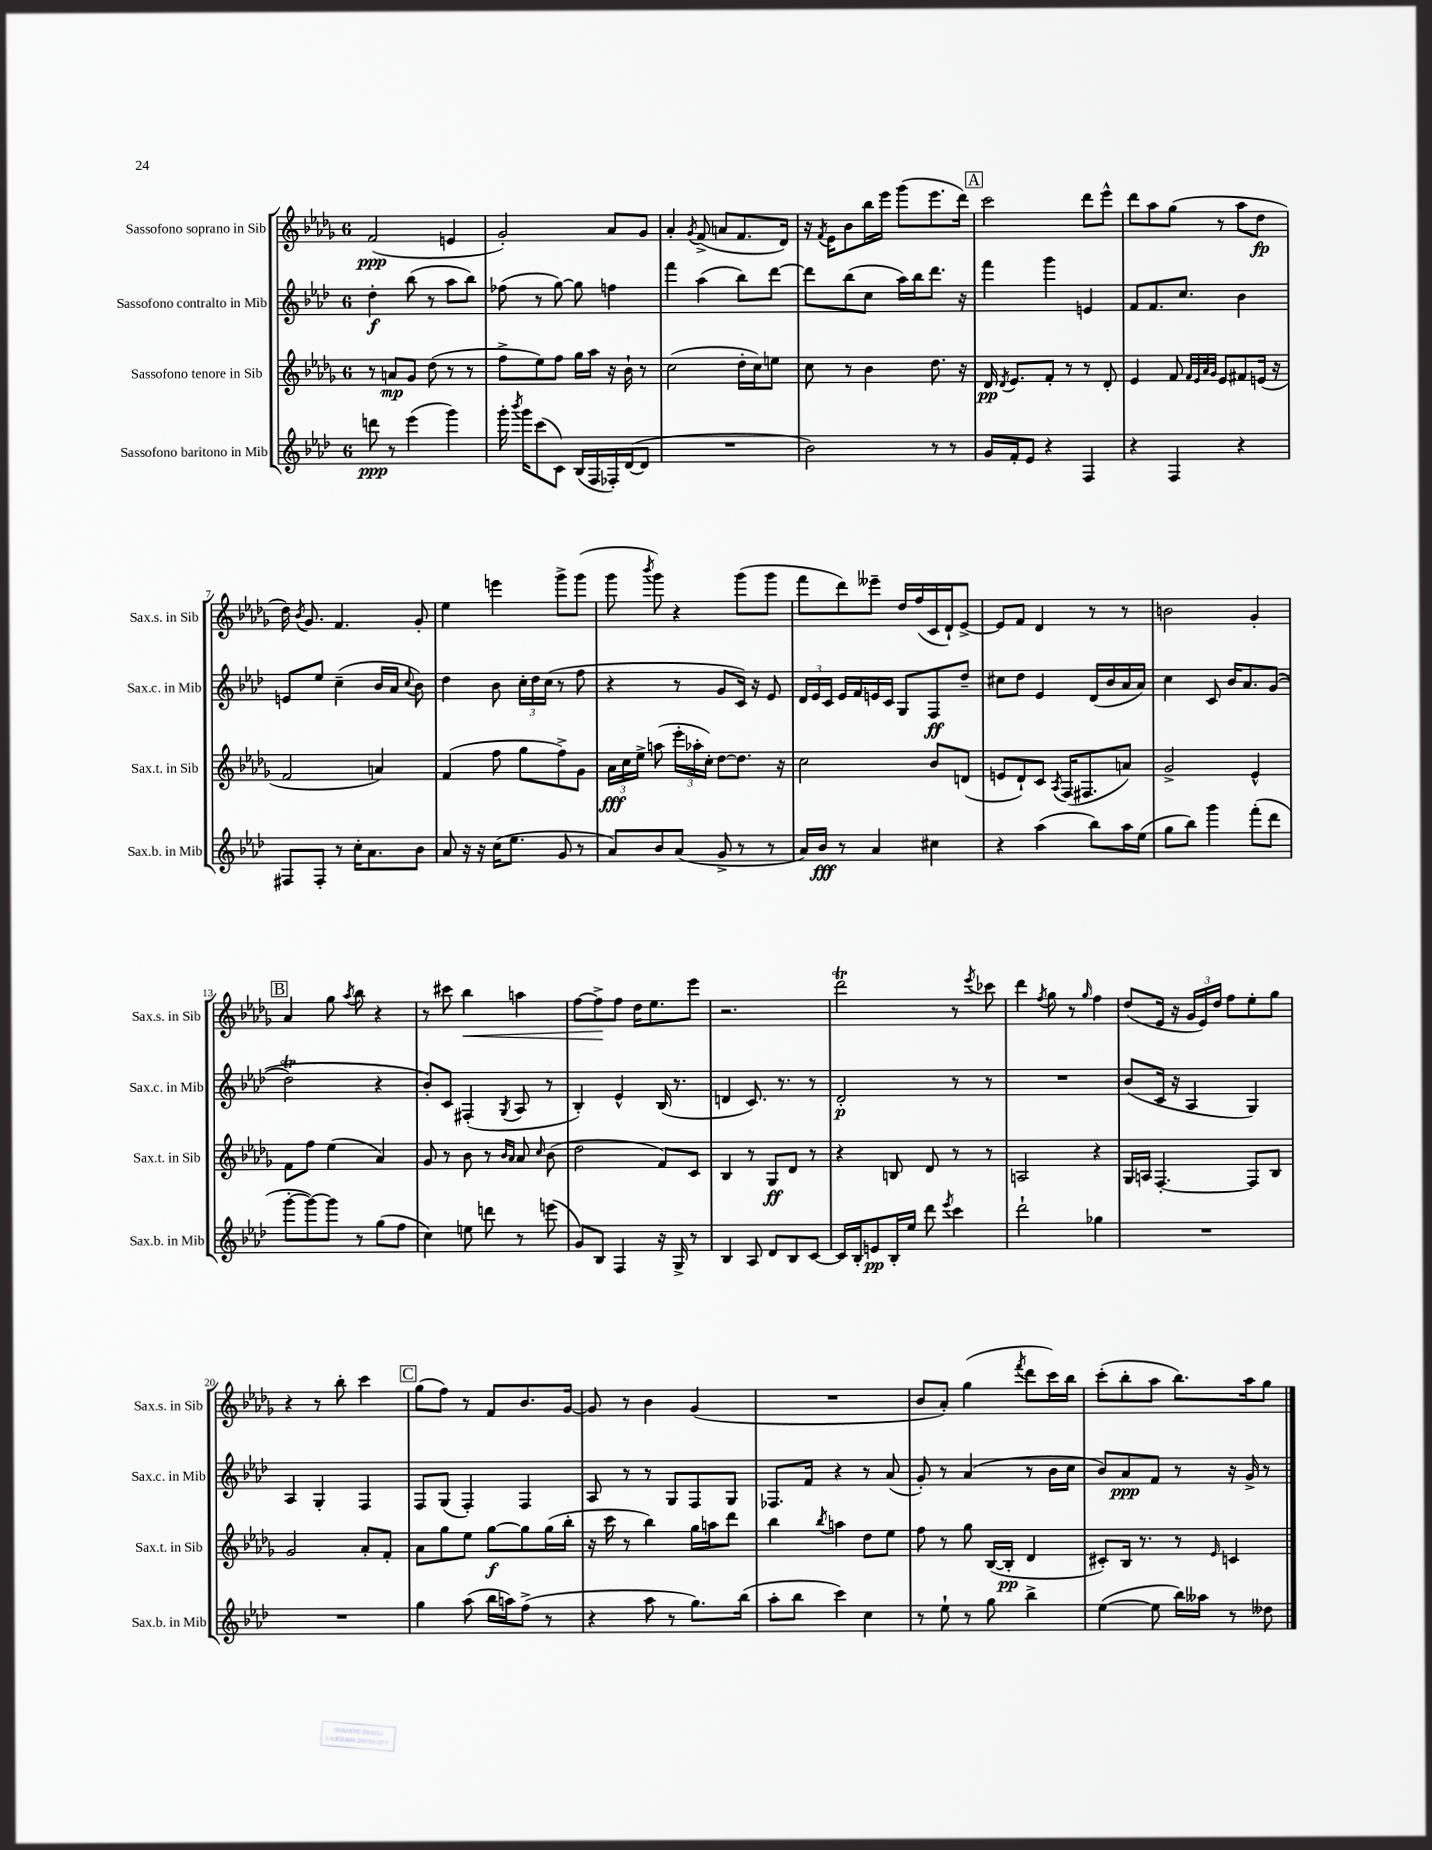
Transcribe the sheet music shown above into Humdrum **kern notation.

**kern	**kern	**kern	**kern
*staff4	*staff3	*staff2	*staff1
*clefG2	*clefG2	*clefG2	*clefG2
*k[b-e-a-d-]	*k[b-e-a-d-g-]	*k[b-e-a-d-]	*k[b-e-a-d-g-]
*M6/8	*M6/8	*M6/8	*M6/8
8ddd	8r	4dd-'	(2f
8r	8a	.	.
(4eee-	8g-	(8bb-	.
.	(8dd-	8r	.
4ggg)	8r	8aa-	4e
.	8r	8bb-)	.
=	=	=	=
16ggg'	8ff^	(8ff-	2g-')
8qbbb-	.	.	.
16ggg	.	.	.
(8ccc	8ee-)	8r	.
8c)	8ff	[8gg)	.
(16B-	16gg-	8gg]	.
16F	16aa-	.	.
16F-')	16r	4ff	8a-
([16d-	16b-`	.	.
8d-]	8r	.	8g-
=	=	=	=
2.r	(2cc	4fff	4a-'
.	.	.	8qg-
.	.	(4aa-	(8f^
.	.	.	8a
.	16dd-'	8bb-)	8.f
.	16cc)	.	.
.	8ee	[8ddd-	.
.	.	.	16d-)
=	=	=	=
2b-)	8cc	8ddd-]	16r
.	.	.	8qf
.	.	.	16e-
.	8r	(8bb-	8b-
.	4b-	8cc	16bb-
.	.	.	16eee-
.	.	16aa-)	(8ggg-
.	.	16bb-	.
8r	8.dd-	8.ddd-	8.eee-
8r	.	.	.
.	16r	16r	16ddd-)
=	=	=	=
16g	16d-	4fff	2ccc
.	8qd-	.	.
16f'	8.e-	.	.
8e-	.	.	.
4r	8f'	4ggg	.
.	8r	.	.
4F	8r	4e	8ddd-
.	8d-'	.	8eee-^^
=	=	=	=
4r	4e-	8f	8ddd-
.	.	8.f	8aa-
4F	8f	.	(8gg-
.	.	8.cc	.
.	32qqf	.	.
.	32qqe-	.	.
.	32qqa-	.	.
.	32qqg-	.	.
.	8e-	.	8r
4r	8f#	4b-	8aa-
.	(16e	.	8dd-
.	16r	.	.
=	=	=	=
8F#	2f	8e	16dd-)
.	.	.	8qb-
.	.	.	8.g-
8F#'	.	8ee-	.
8r	.	(4cc~	4.f
16cc'	.	.	.
8.a-	.	.	.
.	4a)	16b-	.
.	.	16a-	.
.	.	8qqcc	.
8b-	.	8b-)	8g-'
=	=	=	=
8a-	(4f	4dd-	4ee-
16r	.	.	.
16r	.	.	.
(16cc	8ff	8b-	4eee
8.ee-	.	.	.
.	8gg-	24cc'	.
.	.	24dd-	.
.	.	(24cc	.
8g	8ff^)	8r	8ggg-^
8r	8g-	8ff	(8ggg-
=	=	=	=
8a-)	24a-	4r	8ggg-
.	24cc	.	.
.	24ee-^	.	.
.	.	.	8qbbb-
8b-	(8aa	.	8ggg-)
(8a-	24eee-'	8r	4r
.	24aa-'	.	.
.	24cc')	.	.
8g^	[8dd-	8g	.
8r	8.dd-]	16c)	(8ggg-
.	.	16r	.
8r	.	8e-	8ggg-
.	16r	.	.
=	=	=	=
16a-)	2cc	24d-	8fff
.	.	24e-	.
16b-	.	.	.
.	.	24c	.
8r	.	16e-	8ddd-)
.	.	16f	.
4a-	.	16e	8eee--~
.	.	16c	.
.	.	8G	16dd-
.	.	.	(16ff
4cc#	8b-	8F	16c
.	.	.	16d-`)
.	(8d	8dd-~	[8e-^
=	=	=	=
4r	8e	8cc#	8e-]
.	8d-`)	8dd-	8f
(4aa-	8c	4e-	4d-
.	8qA-	.	.
.	(16F	.	.
.	8.F#	.	.
8bb-)	.	(16d-	8r
.	.	16b-	.
16aa-	8a)	16a-	8r
(16ee-	.	16a-)	.
=	=	=	=
8gg	2g-^	4cc	2b
8bb-)	.	.	.
4ggg	.	8c	.
.	.	16b-	.
.	.	8.a-	.
(8fff'	4e-^^	.	4g-'
8ddd-	.	&((8g	.
=	=	=	=
[8ggg'	8f	2dd-)	4a-
8ggg_)	8ff	.	.
8ggg]	(4ee-	.	8gg-
.	.	.	8qaa-
8r	.	.	8bb-
(8gg	4a-)	4r	4r
8ff	.	.	.
=	=	=	=
4cc)	8g-	8b-'&)	8r
.	8r	8c	8ccc#
8ee	8b-	(4F#'	4bb-
8ddd	8r	.	.
.	16qqb-	.	.
.	16qqa-	8qG	.
8r	8a-	8A-	4aa
.	16qqcc	.	.
(8eee	(8b-	8r	.
=	=	=	=
8g)	2dd-	4B-')	[8ff
8B-	.	.	8ff^]
4F	.	4e-^^	8ff
.	.	.	16dd-
.	.	.	8.ee-
16r	8f)	(16B-	.
16G^	.	8.r	.
8r	8c	.	8eee-
=	=	=	=
4B-	4B-	4d	2.r
8A-	8r	8.c)	.
8d-	8G-	.	.
.	.	8.r	.
8B-	8d-	.	.
[8c	8r	8r	.
=	=	=	=
16c]	4r	2d-'	2ddd-
16B-'	.	.	.
8e	.	.	.
16B-'	8B	.	.
16ee-	.	.	.
8ddd-	8d-	.	.
8qeee-	.	.	.
4ccc	8r	8r	8r
.	.	.	8qeee-
.	8r	8r	8ccc-
=	=	=	=
2ddd-`	2A	2.r	4ddd-
.	.	.	8qff
.	.	.	8gg-
.	.	.	8r
.	.	.	16qqgg-
4gg-	4r	.	4ff
=	=	=	=
2.r	16G-	(8b-	(8dd-
.	16A	.	.
.	[4.F'	16c	16e-
.	.	16r	16r
.	.	4A-	24g-
.	.	.	24e-)
.	.	.	24dd-
.	.	.	8ff
.	8F]	4G)	8ee-'
.	8B-	.	8gg-
=	=	=	=
2.r	2g-	4A-	4r
.	.	4G'	8r
.	.	.	8bb-'
.	8a-'	4F	4ccc
.	8f'	.	.
=	=	=	=
4gg	8a-	8F	(8gg-
.	8gg-	(8G	8ff)
(8aa-	8ee-	4F')	8r
16bb-	[8gg-	.	8f
16aa)	.	.	.
(8ff^	8gg-]	4F	8.b-
8r	(16gg-	.	.
.	16bb-'	.	[16g-
=	=	=	=
4r	16r	8A-	8g-]
.	16ccc	.	.
.	8r	8r	8r
8aa-	4bb-)	8r	4b-
8r	.	8G	.
8.gg)	16gg-	8F	(4g-
.	16aa	.	.
.	8ddd-	8G	.
(16bb-	.	.	.
=	=	=	=
8aa-'	4bb-	8.F-	2.r
8bb-	.	.	.
.	.	16f	.
.	8qbb-	.	.
4ccc)	4aa	4r	.
4cc	8dd-	8r	.
.	8ee-	(8a-	.
=	=	=	=
8r	8ff	8g')	8b-
8ee-`	8r	8r	8a-')
8r	8gg-	(4a-	(4gg-
8gg	([16B-	.	.
.	16B-']	.	.
.	.	.	8qfff
4bb-^	4d-	8r	8ddd-
.	.	16b-	16ccc)
.	.	16cc	16bb-
=	=	=	=
([4ee-	8c#')	8b-)	(8ccc'
.	16B-	8a-	8bb-'
.	8.r	.	.
8ee-]	.	8f	8aa-
16bb-)	8r	8r	8.bb-)
16aa--	.	.	.
.	16qqe-	.	.
8r	4c	16r	.
.	.	16g^	16aa-
8dd--	.	8r	8gg-
==	==	==	==
*-	*-	*-	*-
